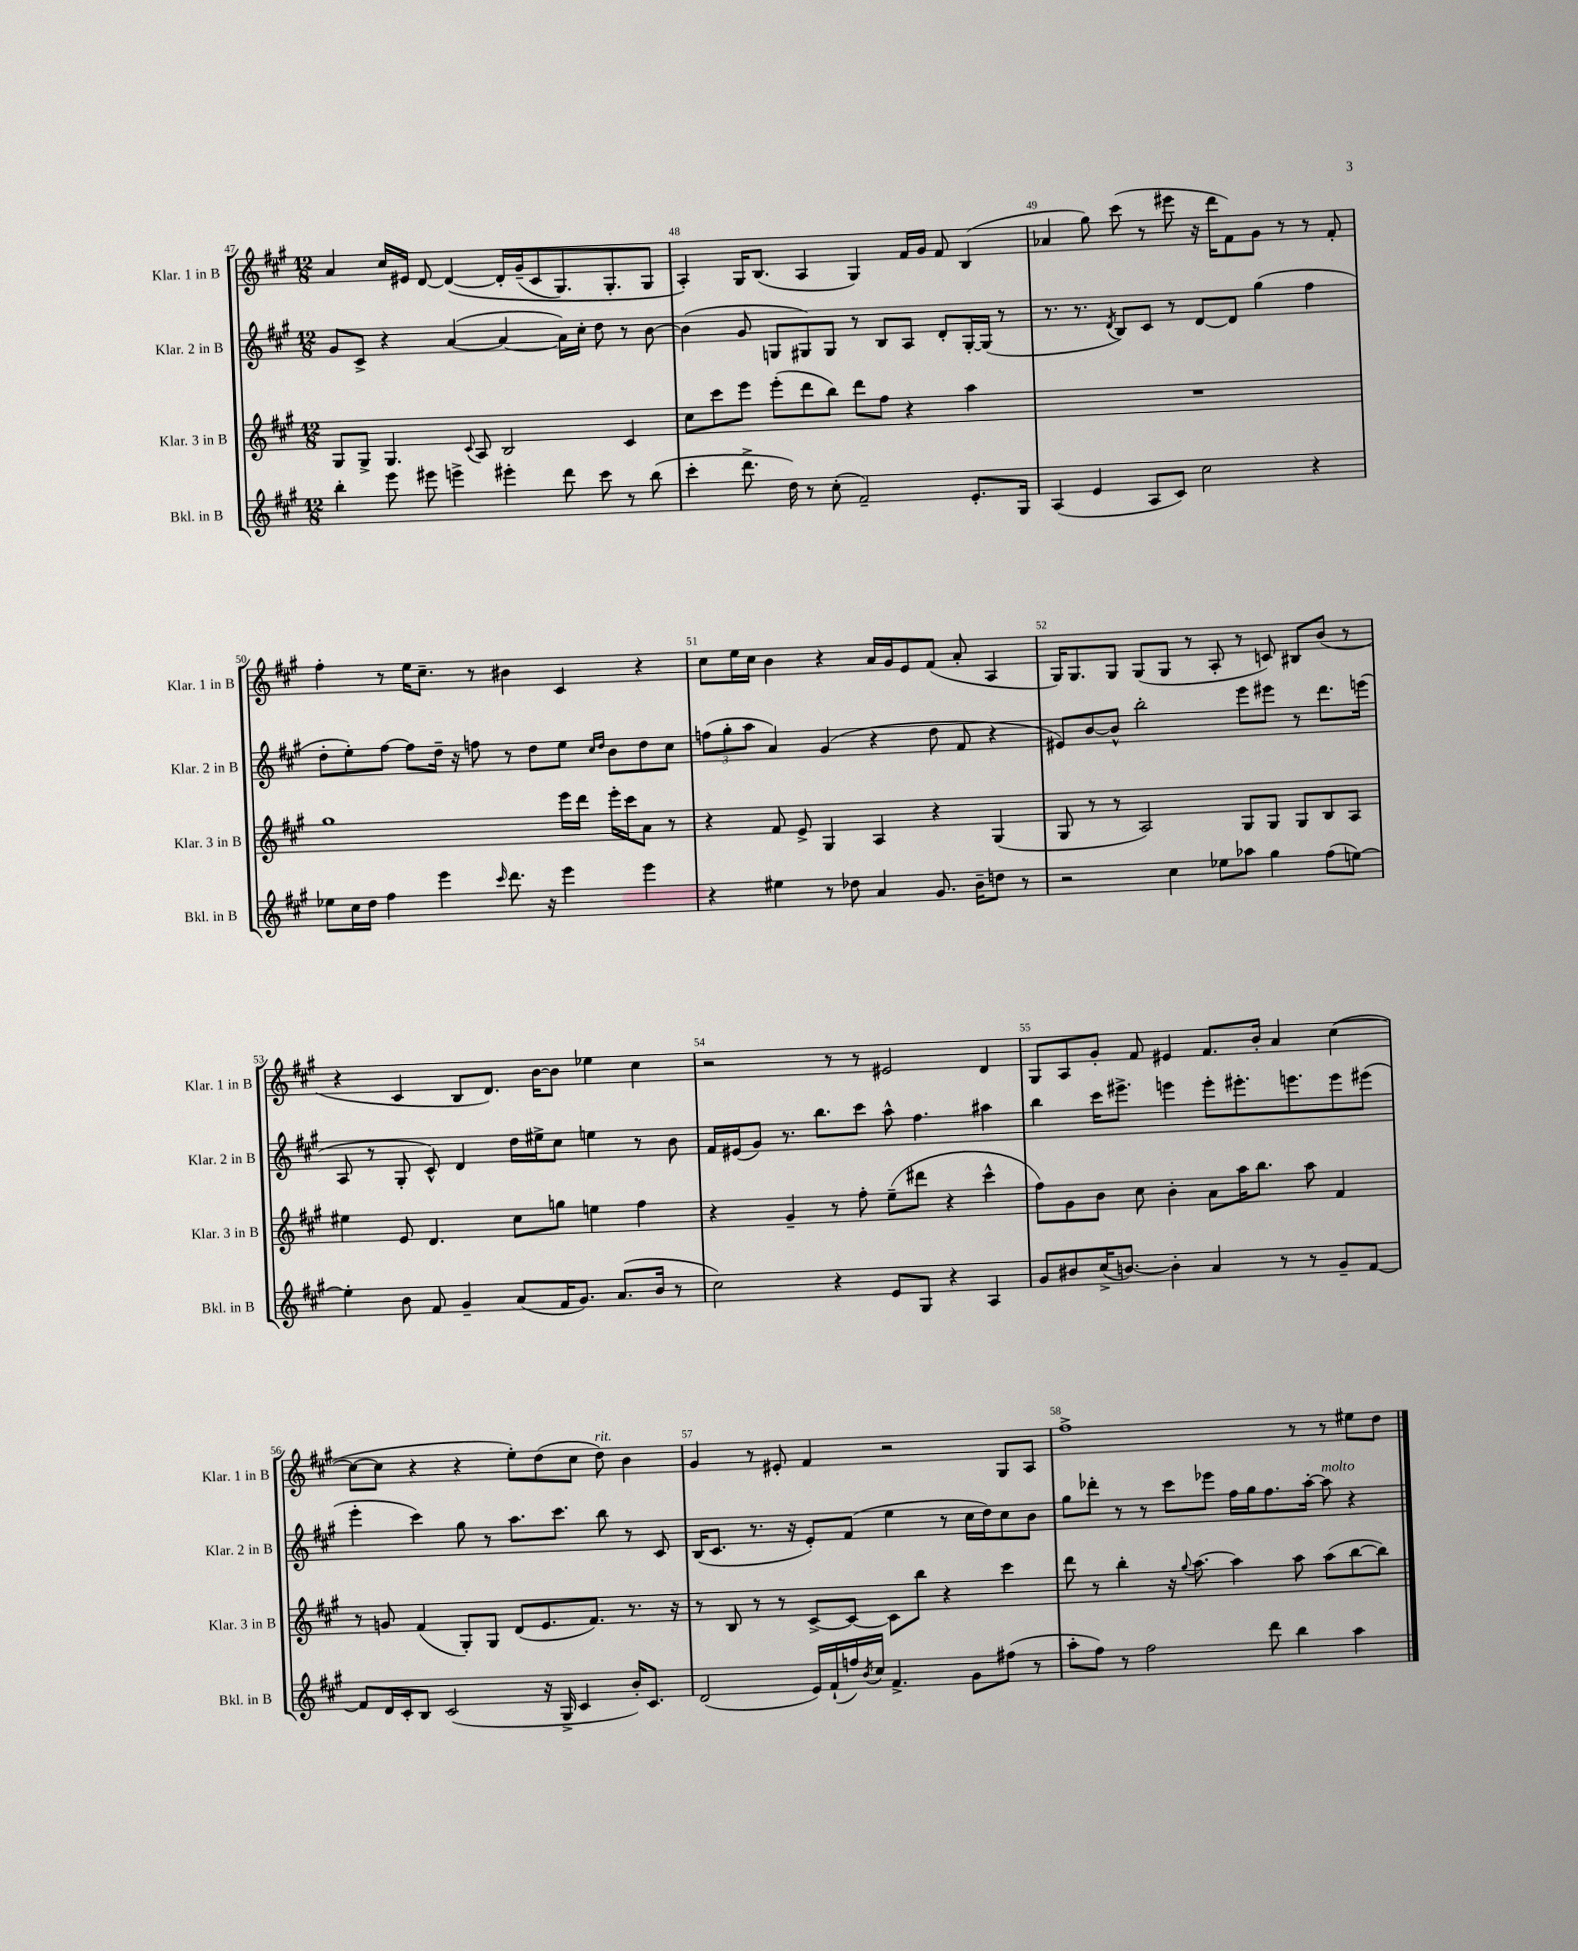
<<
\new StaffGroup <<
\new Staff = "s0" \with { instrumentName = "Klar. 1 in B" shortInstrumentName = "Klar. 1 in B" } {
    \clef treble \key a \major \numericTimeSignature \time 12/8
    a'4 cis''16 eis'16 d'8~ d'4~\( d'16-. gis'16--( cis'8 gis8.) gis8.-. gis8 |
    a4-.\) gis16 b8.( a4 gis4) fis'16 gis'16 fis'8 b4( |
    aes'4 gis''8) cis'''8( r8 eis'''8 r16 d'''16 fis'8) gis'8 r8 r8 fis'8-. |
    fis''4-. r8 e''16 cis''8.-- r8 bis'4 cis'4 r4 |
    cis''8 e''16 cis''16 b'4 r4 a'16 gis'16 e'8 fis'8( a'8-. a4 |
    gis16) gis8. gis8 gis8( gis8 r8 a8-. r8 c'8) bis8 b'8( r8 |
    r4 cis'4 b8 d'8.) b'16~ b'8 ees''4 cis''4 |
    r2 r8 r8 eis'2 d'4 |
    gis8 a8 gis'8-. fis'8 eis'4 fis'8. b'16-. a'4 cis''4~( |
    cis''8~ cis''8 r4 r4 e''8-.) d''8( cis''8 d''8^\markup { \italic "rit." }) b'4 |
    gis'4 r8 eis'8-. fis'4 r2 gis8 a8 |
    fis''1-> r8 r8 eis''8 d''8 \bar "|." |
}
\new Staff = "s1" \with { instrumentName = "Klar. 2 in B" shortInstrumentName = "Klar. 2 in B" } {
    \clef treble \key a \major \numericTimeSignature \time 12/8
    gis'8 cis'8-> r4 a'4~( a'4~ a'16) cis''16-. d''8 r8 b'8~ |
    b'4( gis'8 g8 gis8) gis8 r8 b8 a8 d'8-. gis16~-. gis16( r8 |
    r8. r8. \acciaccatura { d'8 } b8) cis'8 r8 d'8~ d'8 gis''4( fis''4 |
    d''8-. e''8-.) fis''8~ fis''8 d''16-- r16 f''8 r8 d''8 e''8 \grace { cis''16 d''16 } b'8 d''8 cis''8 |
    \tuplet 3/2 { f''8( gis''8-. a''8 } a'4) gis'4( r4 d''8 fis'8 r4 |
    eis'8) b'8~ b'8-^ b''2-. e'''8 eis'''8 r8 d'''8. e'''16( |
    a8 r8 gis8-. cis'8-^) d'4 d''16 eis''16-> cis''8 e''4 r8 b'8 |
    fis'16 eis'16( gis'8) r8. b''8. cis'''8 a''8-^ fis''4. ais''4 |
    b''4 cis'''16 eis'''8.-> e'''4 e'''8-. eis'''8.-. e'''8. e'''8 eis'''8( |
    e'''4-. cis'''4) gis''8 r8 a''8. cis'''8. b''8 r8 cis'8 |
    b16( cis'8. r8. r16 e'8-.) fis'8( e''4 r8 cis''16 d''16) cis''8 b'8 |
    gis''8 des'''8-. r8 r8 cis'''8 ees'''8 fis''16 gis''16 fis''8. a''16~-. a''8^\markup { \italic "molto" } r4 \bar "|." |
}
\new Staff = "s2" \with { instrumentName = "Klar. 3 in B" shortInstrumentName = "Klar. 3 in B" } {
    \clef treble \key a \major \numericTimeSignature \time 12/8
    gis8 gis8-> gis4. \appoggiatura { cis'8 } a8 b2 cis'4 |
    cis''8 cis'''8 e'''8 e'''8-.( d'''8 b''8) d'''8 fis''8 r4 a''4 |
    R1. |
    gis''1 e'''16 d'''16 e'''16-. cis'''16 a'8 r8 |
    r4 fis'8 e'8-> gis4 a4 r4 gis4( |
    gis8 r8 r8 a2) gis8 gis8 gis8 b8 a8 |
    eis''4 e'8 d'4. cis''8 g''8 e''4 fis''4 |
    r4 gis'4-- r8 fis''8-. e''8--( dis'''8 r4 cis'''4-^ |
    fis''8) gis'8 b'8 cis''8 b'4-. a'8 a''16 b''8. a''8 fis'4 |
    r8 g'8 fis'4( gis8-.) gis8 d'8( e'8. fis'8.) r8. r16 |
    r8 b8 r8 r8 cis'8~-> cis'8~ cis'8 b''8 r4 cis'''4 |
    d'''8 r8 b''4-. r16 \appoggiatura { gis''8 } a''8.~ a''4 a''8 a''8( b''8~ b''8) \bar "|." |
}
\new Staff = "s3" \with { instrumentName = "Bkl. in B" shortInstrumentName = "Bkl. in B" } {
    \clef treble \key a \major \numericTimeSignature \time 12/8
    b''4-. e'''8 eis'''8 e'''4-> eis'''4-. d'''8 cis'''8 r8 b''8( |
    cis'''4-. d'''8.-> d''16) r8 cis''8-.( fis'2--) e'8.-. gis16 |
    a4( e'4 a8 cis'8) cis''2 r4 |
    ees''8 cis''16 d''16 fis''4 e'''4 \grace { cis'''16 } d'''8. r16 e'''4 e'''4 |
    r4 eis''4 r8 des''8 a'4 gis'8. b'16-- d''8 r8 |
    r2 cis''4 ees''8 aes''8 gis''4 fis''8( e''8~) |
    e''4-. b'8 fis'8 gis'4-- a'8( fis'16 gis'8.) a'8.( b'16 r8 |
    cis''2) r4 e'8 gis8 r4 a4 |
    gis'8 bis'8 cis''16->( b'8.~) b'4-. a'4 r8 r8 gis'8-- fis'8~ |
    fis'8 d'16 cis'16-. b8 cis'2( r16 gis16-> cis'4 b'16-.) cis'8. |
    d'2( e'16) fis'16-!( f''16) \acciaccatura { b'8 } cis''16 fis'4.-> gis'8 fis''8( r8 |
    a''8-. fis''8) r8 fis''2 d'''8 b''4 a''4 \bar "|." |
}
>>
>>
\layout { \context { \Score currentBarNumber = #47 \override BarNumber.break-visibility = ##(#f #t #t) barNumberVisibility = #all-bar-numbers-visible } }
